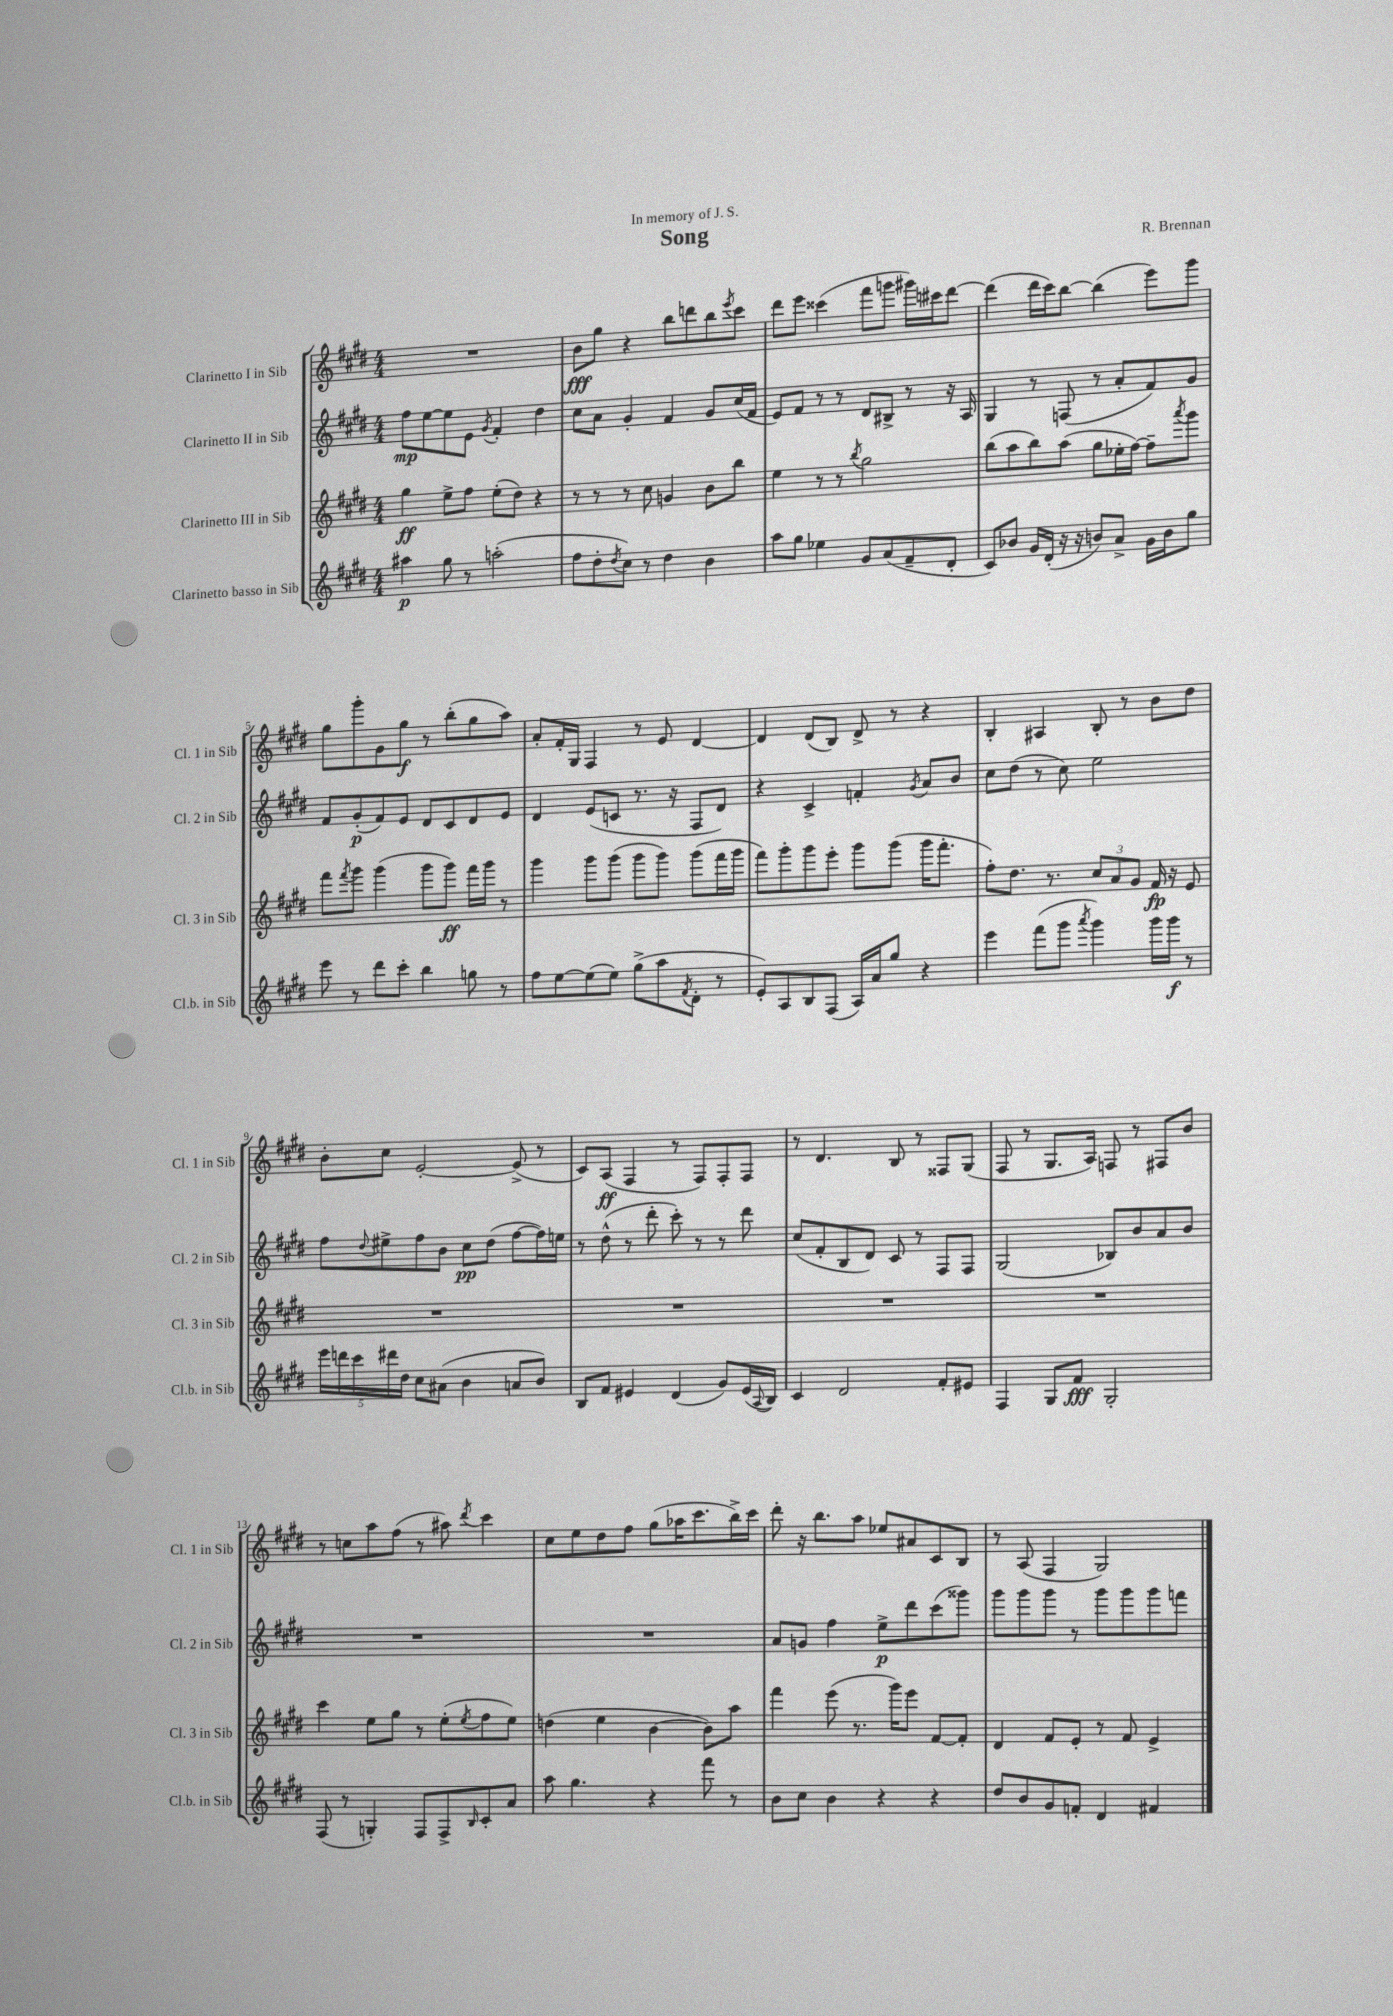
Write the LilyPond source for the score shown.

\header { title = "Song" composer = "R. Brennan" dedication = "In memory of J. S." }
<<
\new StaffGroup <<
\new Staff = "s0" \with { instrumentName = "Clarinetto I in Sib" shortInstrumentName = "Cl. 1 in Sib" } {
    \clef treble \key e \major \numericTimeSignature \time 4/4
    R1 |
    b'8\fff gis''8 r4 b''8 d'''8 b''8 \acciaccatura { e'''8 } cis'''8 |
    dis'''8 e'''8 cisis'''4( fis'''8 g'''8 gis'''16) cis'''16 dis'''8~ |
    dis'''4( dis'''16 cis'''16) b''8~ b''4( e'''8) gis'''8 |
    gis''8 gis'''8-. gis'8 gis''8\f r8 b''8-.( gis''8 a''8) |
    a'8-. fis'16-. gis16 fis4 r8 e'8 dis'4~ |
    dis'4 dis'8( b8) dis'8-> r8 r4 |
    b4-. ais4 b8-. r8 b'8 dis''8 |
    b'8-. cis''8 e'2~-. e'8->( r8 |
    cis'8) a8\ff( fis4 r8 fis8) fis8-. fis8 |
    r8 dis'4. b8 r8 fisis8 gis8( |
    fis8 r8 gis8. a16) f8 r8 fis8 b'8 |
    r8 c''8 a''8 fis''8( r8 ais''8) \acciaccatura { dis'''8 } cis'''4 |
    cis''8 e''8 dis''8 fis''8 gis''8( aes''16 cis'''8. b''16->) cis'''16 |
    dis'''8-. r16 b''8. a''8 ees''8 ais'8 cis'8 b8 |
    r8 a8( fis4 gis2) \bar "|." |
}
\new Staff = "s1" \with { instrumentName = "Clarinetto II in Sib" shortInstrumentName = "Cl. 2 in Sib" } {
    \clef treble \key e \major \numericTimeSignature \time 4/4
    fis''8\mp e''8~ e''8 e'8 \acciaccatura { gis'8 } fis'4-. dis''4 |
    cis''8 a'8 gis'4-. fis'4 gis'8 cis''16( fis'16 |
    e'8) fis'8 r8 r8 dis'8 bis8-> r8 r16 a16 |
    gis4 r8 f8( r8 a'8-. fis'8) gis'8 |
    fis'8 gis'8-.\p( fis'8) e'8 dis'8 cis'8 dis'8 e'8 |
    dis'4 e'8( c'8 r8. r16 fis8 dis'8) |
    r4 cis'4-> f'4-. \acciaccatura { gis'8 } a'8 b'8 |
    cis''8 dis''8( r8 cis''8) e''2 |
    fis''8 \appoggiatura { dis''8 } eis''8-> fis''8 b'8 cis''8\pp dis''8( fis''8~ fis''16) e''16 |
    r8 dis''8-^( r8 dis'''8-. cis'''8-.) r8 r8 dis'''8 |
    cis''8( fis'8-. b8 dis'8) cis'8 r8 fis8 fis8 |
    gis2( bes8) b'8 a'8 b'8 |
    R1 |
    R1 |
    a'8 g'8 fis''4 e''8->\p dis'''8 cis'''8( gisis'''8) |
    gis'''8 gis'''8 gis'''8 r8 gis'''8 gis'''8 gis'''8 f'''8 \bar "|." |
}
\new Staff = "s2" \with { instrumentName = "Clarinetto III in Sib" shortInstrumentName = "Cl. 3 in Sib" } {
    \clef treble \key e \major \numericTimeSignature \time 4/4
    gis''4\ff e''8-> fis''8 e''8-.( dis''8) r4 |
    r8 r8 r8 cis''8 g'4 b'8 b''8 |
    e''4 r8 r8 \acciaccatura { b''8 } gis''2 |
    b''8( a''8 b''8) a''8( gis''8 ees''16-. fis''16~) fis''8-- \acciaccatura { a'''8 } gis'''8 |
    fis'''8 \acciaccatura { fis'''8 } gis'''8 gis'''4( gis'''8 gis'''8\ff) fis'''16 gis'''16 r8 |
    gis'''4 gis'''8 gis'''8( gis'''8 gis'''8) gis'''8( fis'''16 gis'''16 |
    fis'''8) gis'''8-. gis'''8 e'''8-. gis'''8 gis'''8( gis'''16 fis'''8.-. |
    fis''8-.) dis''8. r8. \tuplet 3/2 { cis''8 a'8 gis'8 } fis'16\fp r16 e'8 |
    R1 |
    R1 |
    R1 |
    R1 |
    cis'''4 e''8 gis''8 r8 e''8-.( \acciaccatura { e''8 } fis''8 e''8) |
    d''4( e''4 b'4~ b'8) a''8 |
    fis'''4 e'''8( r8. gis'''16) e'''8 fis'8~ fis'8-. |
    dis'4 fis'8 e'8-. r8 fis'8 e'4-> \bar "|." |
}
\new Staff = "s3" \with { instrumentName = "Clarinetto basso in Sib" shortInstrumentName = "Cl.b. in Sib" } {
    \clef treble \key e \major \numericTimeSignature \time 4/4
    ais''4\p gis''8 r8 a''2-.( |
    fis''8 dis''8-. \acciaccatura { dis''8 } cis''8) r8 dis''4 b'4 |
    a''8 gis''8 ees''4 gis'8 a'8( fis'8-- dis'8-. |
    cis'8) bes'8 gis'16 dis'16-.( r16 r16 b'8) a'8-> gis'16 b'16 gis''8 |
    e'''8 r8 dis'''8 cis'''8-. b''4 g''8 r8 |
    fis''8 e''8~ e''8( e''8) gis''8->( a''8 \acciaccatura { fis'8 } dis'8-. r8 |
    e'8-.) a8 b8 fis8( a16) a'16 gis''8 r4 |
    e'''4 fis'''8( gis'''8 \acciaccatura { a'''8 } gis'''4) gis'''16 gis'''16\f r8 |
    \tuplet 5/4 { e'''16 d'''16 cis'''16 dis'''16 dis''16 } cis''8 ais'8( b'4 a'8 b'8) |
    b8 fis'8 eis'4 dis'4( gis'8) eis'16( \appoggiatura { a8 } b16) |
    cis'4 dis'2 fis'8-. eis'8 |
    fis4 gis8 fis'8\fff gis2-. |
    fis8( r8 g4-.) fis8 fis8-> \grace { b16 } cis'8-. a'8 |
    a''8 gis''4. r4 fis'''8 r8 |
    b'8 cis''8 b'4 r4 r4 |
    dis''8 b'8 gis'8 f'8-. dis'4 fis'4 \bar "|." |
}
>>
>>
